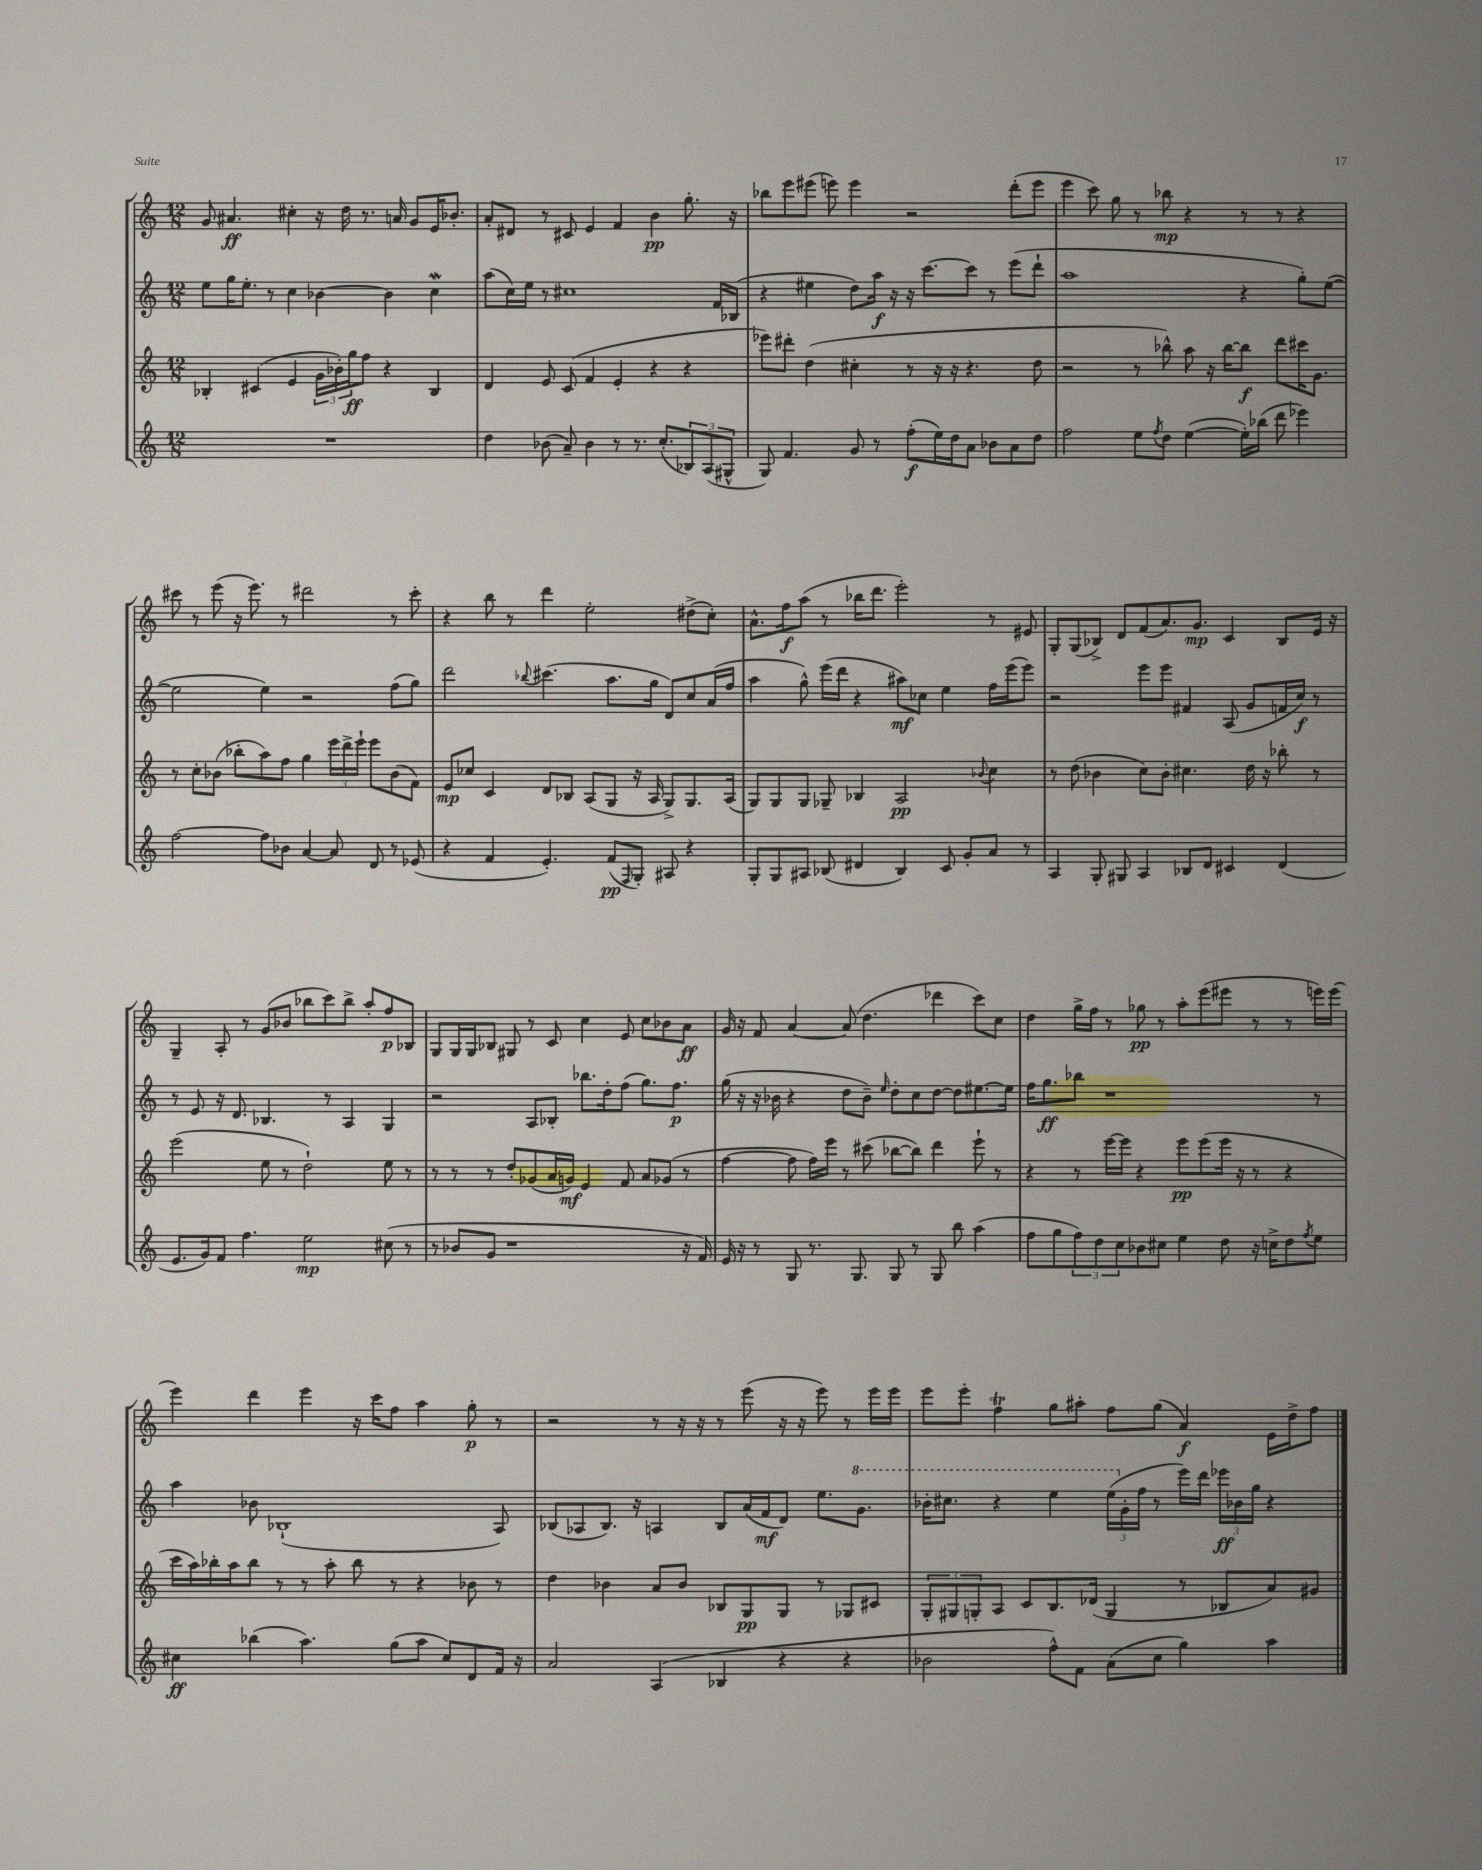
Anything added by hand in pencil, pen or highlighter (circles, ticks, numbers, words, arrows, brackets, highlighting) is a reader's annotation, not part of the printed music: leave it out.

**kern	**kern	**kern	**kern
*staff4	*staff3	*staff2	*staff1
*clefG2	*clefG2	*clefG2	*clefG2
*k[]	*k[]	*k[]	*k[]
*M12/8	*M12/8	*M12/8	*M12/8
1.r	4B-'	8ee	8g
.	.	16gg	4.a#
.	.	8.ee'	.
.	(4c#	.	.
.	.	8r	.
.	4e	4cc	4cc#'
.	24g	[4b-	16r
.	24b-')	.	.
.	.	.	16dd
.	24gg	.	.
.	8ff	.	8.r
.	4r	4b-]	.
.	.	.	16a
.	.	.	8g
.	4B-	4cc	16e
.	.	.	8.b-'
=	=	=	=
4dd	4d	(8aa	8a'
.	.	16cc)	8d#
.	.	16ee	.
(8b-	8e	8r	8r
8a~)	(8c	1cc#	8c#
4b-	4f	.	4e
8r	4e'	.	4f
8.r	.	.	.
.	4r	.	4b
(8.cc'	.	.	.
12B-)	4r	.	8.gg'
(12A	.	.	.
.	.	16f	.
12G#^^	.	.	.
.	.	(16B-	16r
=	=	=	=
8G)	8eee-)	4r	8bb-
4.f	8ddd#'	.	8eee
.	(4dd	4ee#	(8eee#
.	.	.	8eee)
8g	4cc#'	8dd)	4eee
8r	.	16aa	.
.	.	16r	.
(8ff'	8r	16r	2r
.	.	[8.ccc	.
16ee)	16r	.	.
16dd	16r	.	.
8a	4.r	8ccc]	.
8b-	.	8r	.
8a	.	(8eee	(8ddd'
8dd	8dd	8ddd`	8eee
=	=	=	=
2ff	2r	1aa	4eee
.	.	.	8ccc)
.	.	.	8gg
8ee	8r	.	8r
8qff	.	.	.
8dd	8bb-^^)	.	8bb-
([4ee	8aa	.	4r
.	16r	.	.
.	[16bb-	.	.
16ee'])	8bb-]	4r	8r
(16bb-	.	.	.
8ddd	8ddd	.	8r
4eee-)	16ccc#	8gg')	4r
.	8.g	.	.
.	.	([8ee	.
=	=	=	=
[2ff	8r	2ee]	8ccc#
.	8cc'	.	8r
.	(8b-	.	(8eee
.	8bb-'	.	16r
.	.	.	8.eee)
8ff]	8aa)	4ee)	.
8b-	8ff	.	8r
[4a	4gg	2r	2ddd#
8a]	24eee	.	.
.	24ddd^	.	.
.	24eee`	.	.
8d	8eee	.	.
8r	(8b-	(8ff	8r
(8e-	8f)	8gg)	8ccc#'
=	=	=	=
4r	8e	2ddd	4r
.	8cc-	.	.
4f	4c	.	8bb
.	.	.	8r
.	.	8qqbb-	.
4.e')	8d	(4.ccc#	4ddd
.	8B-	.	.
.	(8A	.	2ee'
(8f	8G	8.aa	.
16qqF	.	.	.
8G')	16r	.	.
.	16A	16gg	.
8A#	8G^)	8d)	.
4r	8.G	8cc	(8dd#^
.	.	(16a	8cc')
.	(16A	16ff	.
=	=	=	=
8G'	8G)	4aa	8.a^^
8G	8G	.	.
.	.	.	16ff
8A#	8G	8gg^^)	(8aa
(8B-	8G-~	(16eee	8r
.	.	16ddd	.
4d#	4B-	4r	16bb-
.	.	.	8.ddd
4B-)	2A	8aa#)	2eee')
.	.	8cc-	.
8c	.	4ee	.
8g'	.	.	.
.	8qqb-	.	.
8a	4cc	16ff	8r
.	.	(16eee	.
8r	.	8eee)	8e#
=	=	=	=
4A	8r	2r	8G'
.	(8dd	.	(8G
8G'	4b-	.	8B-^)
8G#	.	.	8d
4A	8cc)	8eee	(8f
.	8b-'	8eee	8.a)
8B-	4.cc#	4f#	.
.	.	.	8.g
8d	.	.	.
4c#	.	(8A	4c
.	16dd	8g	.
.	16r	.	.
(4d	8bb-'	16f	8B-
.	.	16cc)	.
.	8r	8r	16e
.	.	.	16r
=	=	=	=
8.e	(2eee	8r	4G~
.	.	8e	.
16g)	.	.	.
8f	.	16r	8A'
.	.	8.d	.
4.ff	.	.	8r
.	8ee	4.B-	(8g
.	8r	.	8b-
2ee	2dd`)	.	8bb-
.	.	8r	8ccc)
.	.	4A	8bb-^
.	.	.	8aa'
(8cc#	8ee	4G	8ff
8r	8r	.	8B-
=	=	=	=
8r	8r	2r	8G
8b-	8r	.	16G
.	.	.	16G
8g	8r	.	8B-
1r	8dd'	.	8G#
.	(8g-	8A	8r
.	16a	8B-'	8c
.	16g)	.	.
.	4e	8.bb-	4cc
.	.	16dd'	.
.	8f	(8ff	8e
.	8a	8.gg)	8cc
.	(8g-	.	8b-
.	.	8.ff	.
16r	8r	.	8a
16f)	.	.	.
=	=	=	=
16e	[4ff	(16gg	16g
16r	.	16r	16r
8r	.	16r	8f
.	.	16b-	.
8G	8ff]	4r	[4a
8.r	16ff)	.	.
.	16eee	.	.
.	8r	8dd	(8a]
8.G	.	.	.
.	(8ccc#	8b-~)	4.dd
.	.	16qqee	.
8G	[8bb-	8dd'	.
8r	8bb-])	8cc	.
8G	4ddd	[8dd	4ddd-
8bb	.	8dd]	.
(4aa	8eee`	[8.ee#	8ccc)
.	8r	.	8cc
.	.	16ee#]	.
=	=	=	=
8ff	4r	16ff	4dd
.	.	8.gg	.
8gg	.	.	.
12ff)	8r	8bb-	16gg^
.	.	.	16ff
12dd	.	.	.
.	[16eee	1r	8r
12cc	.	.	.
.	16eee]	.	.
8b-	4r	.	8gg-
8cc#	.	.	8r
4ee	8eee	.	8aa'
.	(8eee	.	(8eee
8dd	16eee	.	8eee#
.	16r	.	.
16r	8r	.	8r
16cc^	.	.	.
8dd	4r	.	8r
8qff	.	.	.
8ee	.	8r	16eee)
.	.	.	(16eee
=	=	=	=
4cc#	16ccc	4aa	4eee)
.	16aa)	.	.
.	16bb-'	.	.
.	16aa	.	.
(4bb-	8bb-	8b-	4ddd
.	8r	(1B-`	.
4.aa)	8r	.	4eee
.	8aa'	.	.
.	8bb-	.	16r
.	.	.	16ccc
(8gg	8r	.	8ff
8aa	4r	.	4aa
8cc#)	.	.	.
8d	8b-	.	8gg'
16f	8r	8A)	8r
16r	.	.	.
=	=	=	=
2a	4dd	(8B-	2r
.	.	8A-	.
.	4b-	8.B-)	.
.	.	16r	.
(4A	8a	4A	8r
.	8b-	.	16r
.	.	.	16r
4B-	8B-	8B-	8r
.	8G	(16a	(8eee
.	.	16f	.
4r	8G	8d)	16r
.	.	.	16r
.	8r	8.ee	8eee)
4r	8G-	.	8r
.	.	8.gg	.
.	8c#	.	16eee
.	.	.	16eee
=	=	=	=
2b-	12G'	16bb-'	8eee
.	.	8.ccc#	.
.	12G#	.	.
.	.	.	8eee'
.	12G'	.	.
.	8A	4r	4ff
.	8c	.	.
8ff^^)	8.B	4eee	8gg
8f	.	.	8aa#'
.	(16d-	.	.
(8a	4G	(24eee	8ff
.	.	24g'	.
.	.	24ff	.
8cc	.	8r	(8gg
4gg)	8r	16eee)	4a)
.	.	16ddd	.
.	8B-	24eee-	.
.	.	24b-	.
.	.	24gg	.
4aa	8a)	4r	16e
.	.	.	16dd^
.	8g#	.	8ff
==	==	==	==
*-	*-	*-	*-
